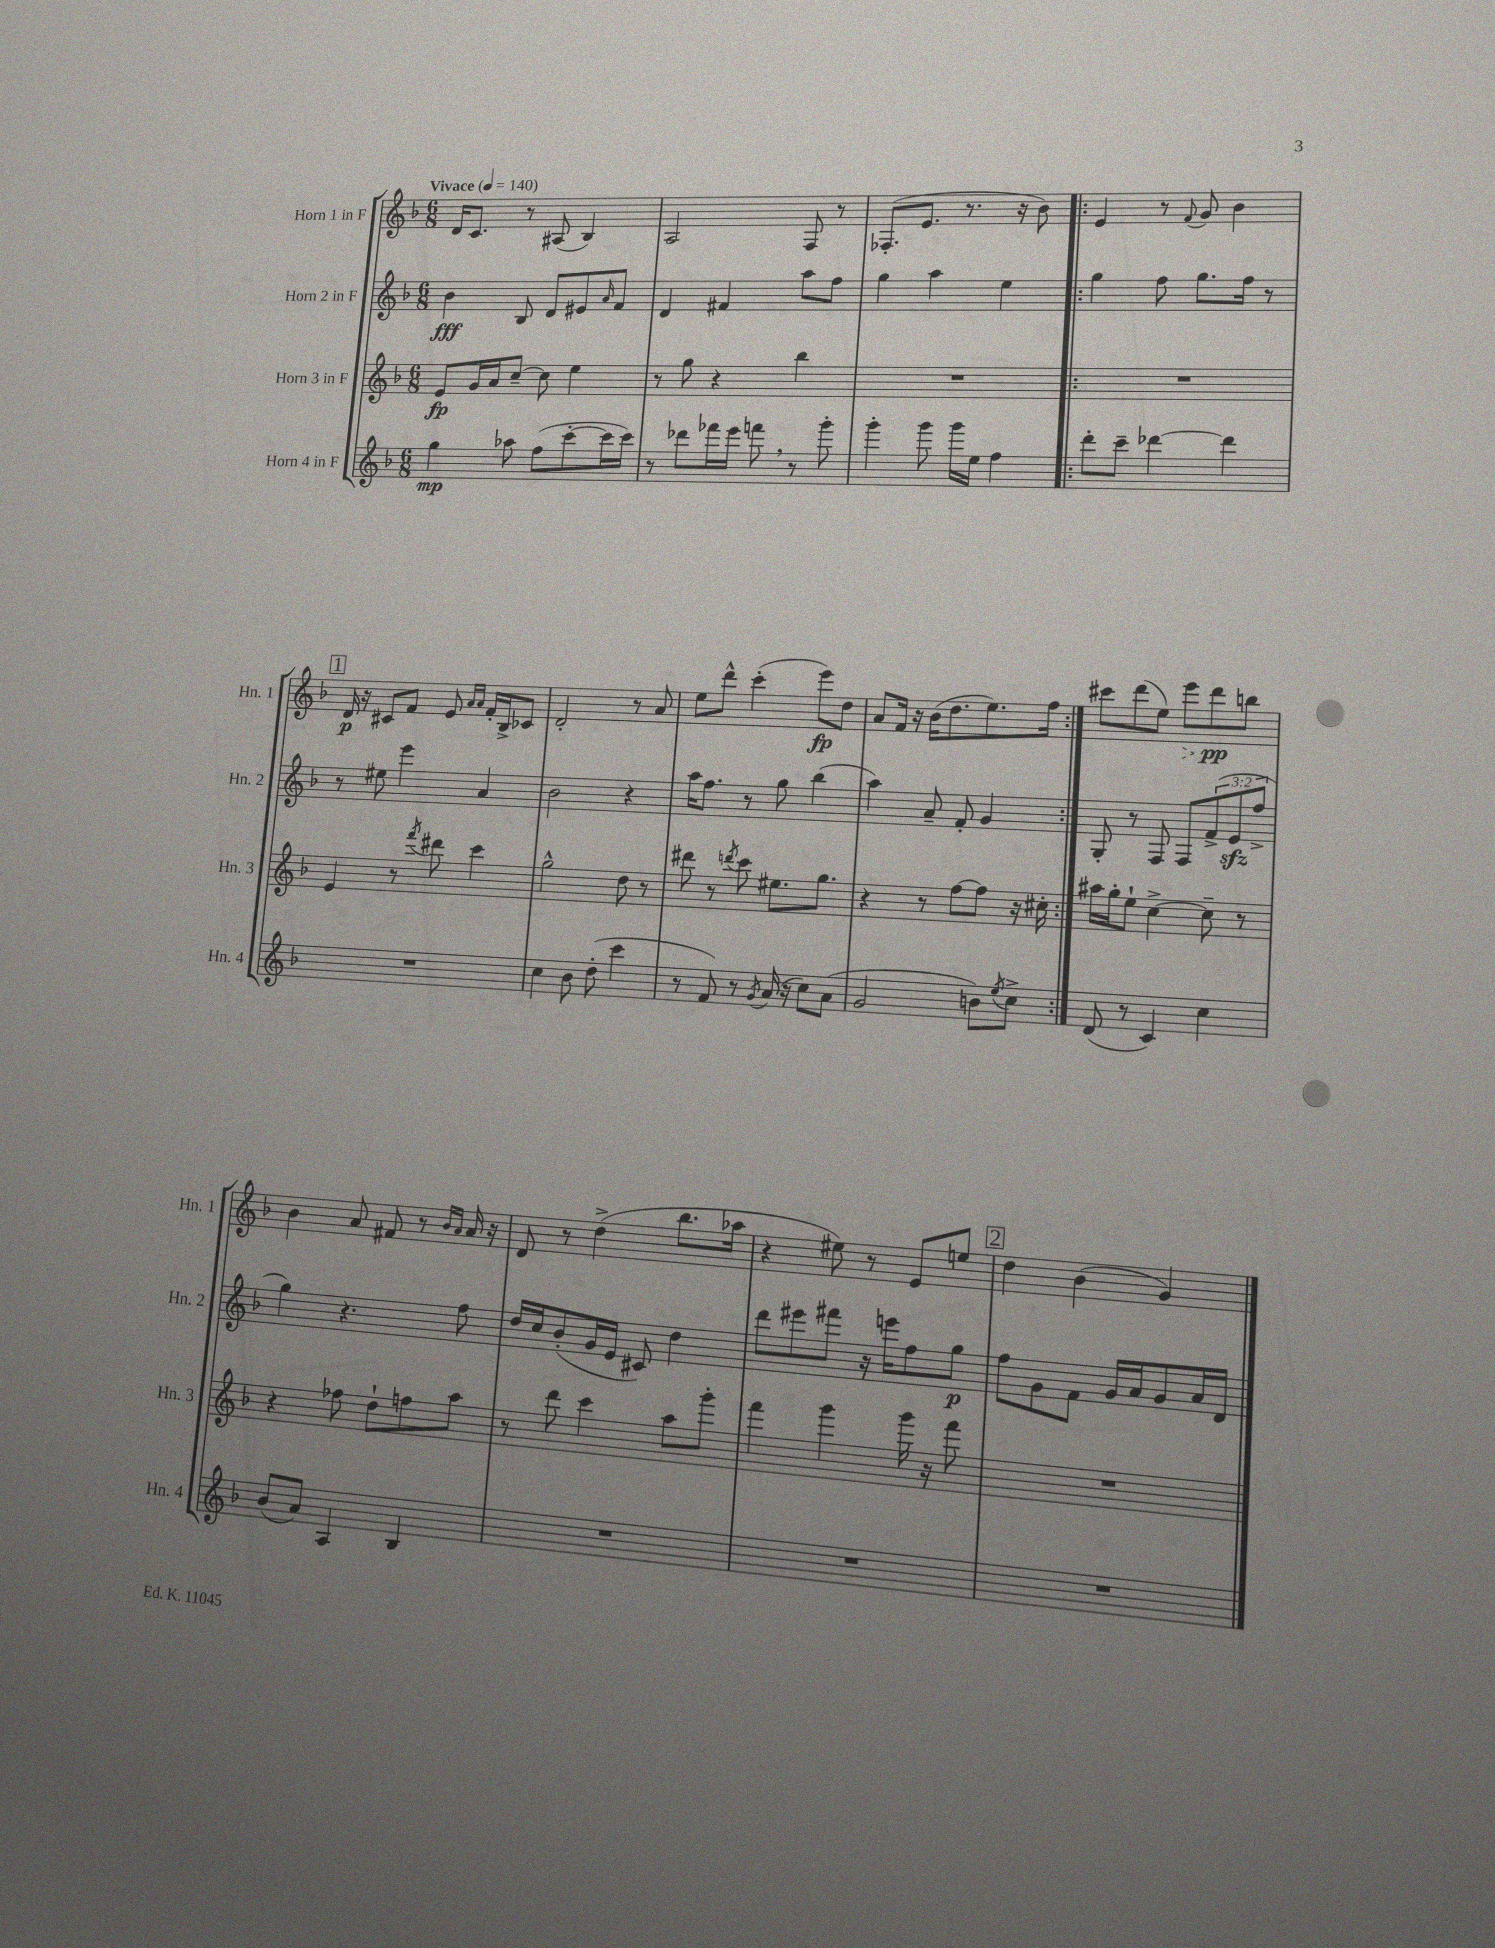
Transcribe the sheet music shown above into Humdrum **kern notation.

**kern	**dynam	**kern	**dynam	**kern	**dynam	**kern	**dynam
*part4	*part4	*part3	*part3	*part2	*part2	*part1	*part1
*staff4	*staff4	*staff3	*staff3	*staff2	*staff2	*staff1	*staff1
*I"Horn 4 in F	*	*I"Horn 3 in F	*	*I"Horn 2 in F	*	*I"Horn 1 in F	*
*I'Hn. 4	*	*I'Hn. 3	*	*I'Hn. 2	*	*I'Hn. 1	*
*clefG2	*	*clefG2	*	*clefG2	*	*clefG2	*
*k[b-]	*	*k[b-]	*	*k[b-]	*	*k[b-]	*
*M6/8	*	*M6/8	*	*M6/8	*	*M6/8	*
*MM140	*	*MM140	*	*MM140	*	*MM140	*
=1	=1	=1	=1	=1	=1	=1	=1
!	!	!	!	!	!	!LO:TX:a:B:t=Vivace	!
4gg\	mp	8e/L	fp	4b-\	fff	16d/KL	.
.	.	.	.	.	.	8.c/J	.
.	.	16g/L	.	.	.	.	.
.	.	16a/J	.	.	.	.	.
8aa-X\	.	[8cc~/J	.	8B-/	.	8r	.
(8ff\L	.	8cc\]	.	8d/L	.	(8A#X/	.
[8ccc'\	.	4ee\	.	8e#X/	.	4B-/)	.
.	.	.	.	16qqa/	.	.	.
16ccc\L]	.	.	.	8f/J	.	.	.
16ccc\JJ)	.	.	.	.	.	.	.
=2	=2	=2	=2	=2	=2	=2	=2
8r	.	8r	.	4d/	.	2A/	.
8ddd-X\L	.	8gg\	.	.	.	.	.
16fff-X\L	.	4r	.	4f#X/	.	.	.
16eee\JJ	.	.	.	.	.	.	.
8fffn,\	.	.	.	.	.	.	.
8r	.	4bb-\	.	8aa\L	.	8F/	.
8ggg'\	.	.	.	8ff\J	.	8r	.
=3	=3	=3	=3	=3	=3	=3	=3
4ggg'\	.	2.r	.	4gg\	.	(8.F-X'/L	.
.	.	.	.	.	.	8.e/J	.
8ggg\	.	.	.	4aa\	.	.	.
16ggg\LL	.	.	.	.	.	8.r	.
16ee\JJ	.	.	.	.	.	.	.
4ff\	.	.	.	4ee\	.	.	.
.	.	.	.	.	.	16r	.
.	.	.	.	.	.	8b-\)	.
=4!|:	=4!|:	=4!|:	=4!|:	=4!|:	=4!|:	=4!|:	=4!|:
8ddd'\L	.	2.r	.	4gg\	.	4e/	.
8ccc~\J	.	.	.	.	.	.	.
[4ddd-X\	.	.	.	8ff\	.	8r	.
.	.	.	.	.	.	8qqf/	.
.	.	.	.	8.gg\L	.	8g/	.
4ddd-\]	.	.	.	.	.	4b-\	.
.	.	.	.	16ff\Jk	.	.	.
.	.	.	.	8r	.	.	.
!!LO:LB:g=z
!!LO:REH:place=s1:t=1
=5	=5	=5	=5	=5	=5	=5	=5
2.r	.	4e/	.	8r	.	16d/	p
.	.	.	.	.	.	16r	.
.	.	.	.	8ee#X\	.	8c#X/L	.
.	.	8r	.	4eee\	.	8f/J	.
.	.	8qfff/	.	.	.	.	.
.	.	8ddd#X\	.	.	.	8e/	.
.	.	.	.	.	.	16qqa/LL	.
.	.	.	.	.	.	16qqa/JJ	.
.	.	4ccc\	.	4a/	.	16f'/LL	.
.	.	.	.	.	.	16B-^/J	.
.	.	.	.	.	.	8c-X/J	.
=6	=6	=6	=6	=6	=6	=6	=6
4cc\	.	2gg^^\	.	2b-\	.	2d'/	.
8b-\	.	.	.	.	.	.	.
(8dd'\	.	.	.	.	.	.	.
4ccc\	.	8dd\	.	4r	.	8r	.
.	.	8r	.	.	.	8a/	.
=7	=7	=7	=7	=7	=7	=7	=7
8r	.	8ddd#X\	.	16aa\KL	.	8ee\L	.
.	.	.	.	8.ff\J	.	.	.
8f/)	.	8r	.	.	.	8ddd^^\J	.
.	.	8qdddn/	.	.	.	.	.
8r	.	8ccc\	.	8r	.	(4ccc'\	.
8qg/	.	.	.	.	.	.	.
(16a/	.	8.ee#X\L	.	8gg\	.	.	.
16r	.	.	.	.	.	.	.
8cc\L)	.	.	.	(4bb-\	.	8eee\L)	fp
.	.	8.gg\J	.	.	.	.	.
(8a\J	.	.	.	.	.	8dd\J	.
=8	=8	=8	=8	=8	=8	=8	=8
2g/	.	4r	.	4aa\)	.	8a/L	.
.	.	.	.	.	.	16f/Jk	.
.	.	.	.	.	.	16r	.
.	.	8r	.	8a~/	.	(16b-\KL	.
.	.	.	.	.	.	8.dd\	.
.	.	[8ff\L	.	8f'/	.	.	.
8bn\L)	.	8ff\J]	.	4g/	.	8.ee\)	.
8qee/	.	.	.	.	.	.	.
8cc^\J	.	16r	.	.	.	.	.
.	.	16cc#X'\	.	.	.	16ff\Jk	.
=9:|!	=9:|!	=9:|!	=9:|!	=9:|!	=9:|!	=9:|!	=9:|!
(8d/	.	16aa#X\LL	.	8G'/	.	8ccc#X\L	.
.	.	16gg'\J	.	.	.	.	.
8r	.	8ee`\J	.	8r	.	(8ddd\	.
4c/)	.	[4cc^\	.	8F/	.	8ee\J)	.
!	!	!	!	!	!	!	!LO:HP:b
.	.	.	.	8F/L	.	8eee\L	>
4cc\	.	8cc~\]	.	(12f^/	.	8ddd\	pp
.	.	.	.	12ezz/	.	.	.
.	.	8r	.	.	.	8bbn\J	]
.	.	.	.	12ff^/J	.	.	.
!!LO:LB:g=z
=10	=10	=10	=10	=10	=10	=10	=10
(8b-/L	.	4r	.	4gg\)	.	4b-\	.
8a/J)	.	.	.	.	.	.	.
4A/	.	8ff-X\	.	4.r	.	8a/	.
.	.	8dd`\L	.	.	.	8f#X/	.
4B-/	.	8ffn\	.	.	.	8r	.
.	.	.	.	.	.	16qqb-/LL	.
.	.	.	.	.	.	16qqa/JJ	.
.	.	8aa\J	.	8ff\	.	16a/	.
.	.	.	.	.	.	16r	.
=11	=11	=11	=11	=11	=11	=11	=11
2.r	.	8r	.	16dd/LL	.	8d/	.
.	.	.	.	16cc/J	.	.	.
.	.	8ddd\	.	(8b-'/	.	8r	.
.	.	4ccc\	.	16g/L	.	(4dd^\	.
.	.	.	.	16e/JJ	.	.	.
.	.	.	.	8c#X/)	.	.	.
.	.	8aa\L	.	4dd\	.	8.bb-\L	.
.	.	8ggg'\J	.	.	.	.	.
.	.	.	.	.	.	16aa-X\Jk	.
=12	=12	=12	=12	=12	=12	=12	=12
2.r	.	4fff\	.	8ddd\L	.	4r	.
.	.	.	.	8eee#X\	.	.	.
.	.	4ggg\	.	8fff#X\J	.	8ee#X\)	.
.	.	.	.	16r	.	8r	.
.	.	.	.	16eeen\KL	.	.	.
.	.	16ggg\	.	8ff\	.	8e/L	.
.	.	16r	.	.	.	.	.
.	.	8fff\	.	8gg\J	p	8een/J	.
!!LO:REH:place=s1:t=2
=13	=13	=13	=13	=13	=13	=13	=13
2.r	.	2.r	.	8ff\L	.	4dd\	.
.	.	.	.	8g\	.	.	.
.	.	.	.	8f\J	.	(4b-\	.
.	.	.	.	16g/LL	.	.	.
.	.	.	.	16a/J	.	.	.
.	.	.	.	8g/	.	4g/)	.
.	.	.	.	16a/L	.	.	.
.	.	.	.	16d/JJ	.	.	.
==	==	==	==	==	==	==	==
*-	*-	*-	*-	*-	*-	*-	*-
